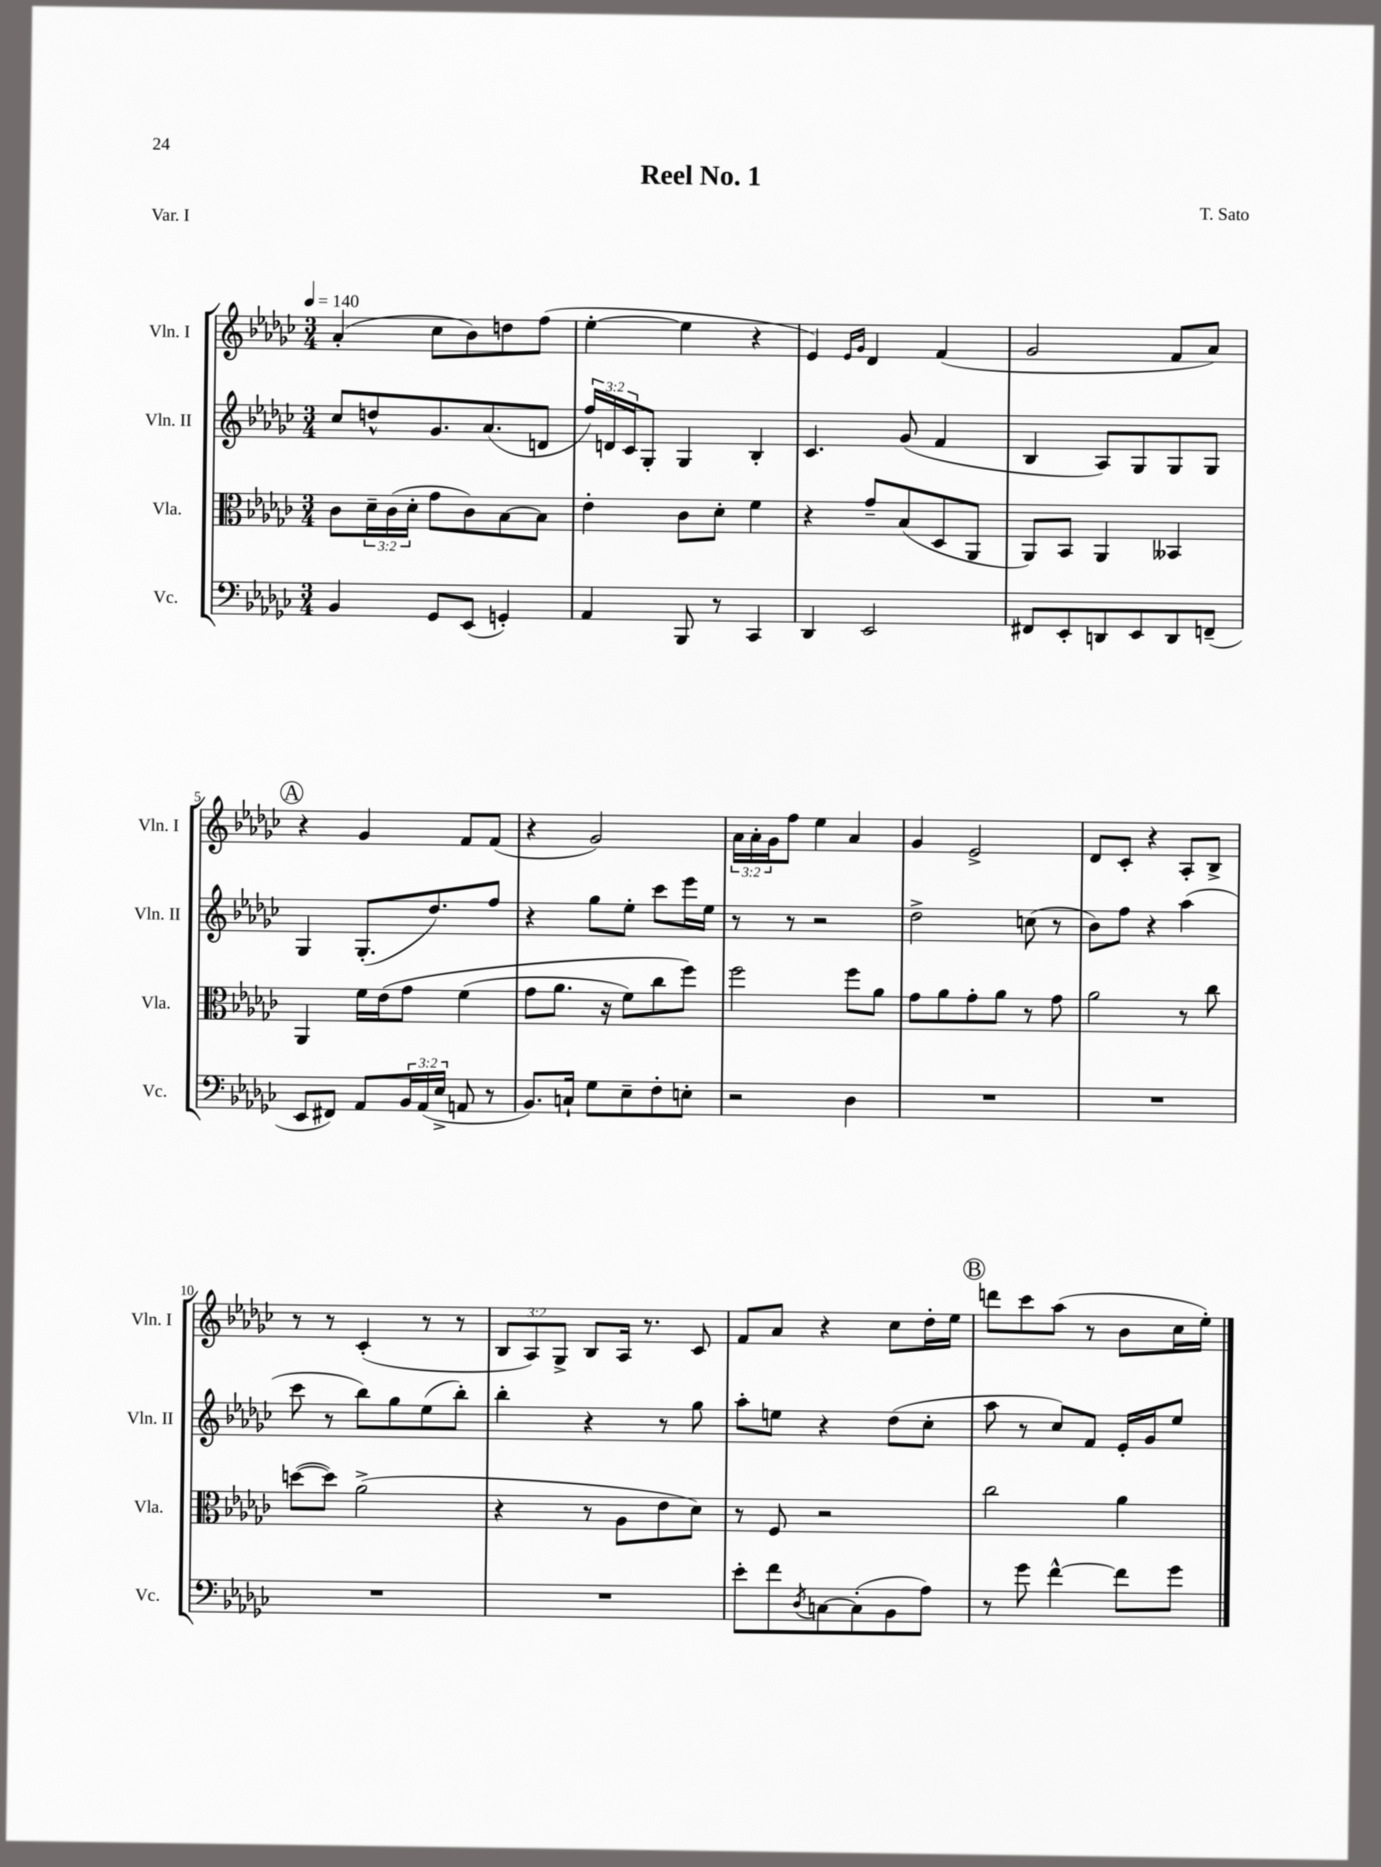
\header { title = "Reel No. 1" composer = "T. Sato" piece = "Var. I" }
<<
\new StaffGroup <<
\new Staff = "s0" \with { instrumentName = "Vln. I" shortInstrumentName = "Vln. I" } {
    \clef treble \key ges \major \numericTimeSignature \time 3/4 \override Staff.TupletNumber.text = #tuplet-number::calc-fraction-text \tempo 4 = 140
    aes'4-.( ces''8 bes'8) d''8 f''8( |
    ees''4~-. ees''4 r4 |
    ees'4) \grace { ees'16 ges'16 } des'4 f'4( |
    ges'2 f'8 aes'8) |
    \mark \markup { \circle "A" } r4 ges'4 f'8 f'8( |
    r4 ges'2) |
    \tuplet 3/2 { aes'16 aes'16-. ges'16 } f''8 ees''4 aes'4 |
    ges'4 ees'2-> |
    des'8 ces'8-. r4 aes8-. bes8-> |
    r8 r8 ces'4-.( r8 r8 |
    \tuplet 3/2 { bes8 aes8) ges8-> } bes8 aes16 r8. ces'8 |
    f'8 aes'8 r4 ces''8 des''16-. ees''16 |
    \mark \markup { \circle "B" } d'''8 ces'''8 aes''8( r8 bes'8 ces''16 ees''16-.) \bar "|." |
}
\new Staff = "s1" \with { instrumentName = "Vln. II" shortInstrumentName = "Vln. II" } {
    \clef treble \key ges \major \numericTimeSignature \time 3/4 \override Staff.TupletNumber.text = #tuplet-number::calc-fraction-text
    ces''8 d''8-^ ges'8. aes'8.( d'8 |
    \tuplet 3/2 { f''16) d'16 ces'16 } ges8-. ges4 bes4-. |
    ces'4. ges'8( f'4 |
    bes4 aes8) ges8 ges8 ges8 |
    \mark \markup { \circle "A" } ges4 ges8.-.( des''8.) f''8 |
    r4 ges''8 ees''8-. ces'''8 ees'''16 ees''16 |
    r8 r8 r2 |
    des''2-> c''8( r8 |
    bes'8) f''8 r4 aes''4( |
    ces'''8 r8 bes''8) ges''8 ees''8( bes''8-.) |
    bes''4-. r4 r8 ges''8 |
    aes''8-. e''8 r4 des''8( ces''8-. |
    \mark \markup { \circle "B" } aes''8 r8 ces''8) f'8 ees'16-. ges'16 ees''8 \bar "|." |
}
\new Staff = "s2" \with { instrumentName = "Vla." shortInstrumentName = "Vla." } {
    \clef alto \key ges \major \numericTimeSignature \time 3/4 \override Staff.TupletNumber.text = #tuplet-number::calc-fraction-text
    ces'8 \tuplet 3/2 { des'16-- ces'16( des'16-. } ges'8 ces'8) bes8~ bes8 |
    ees'4-. ces'8 des'8-. f'4 |
    r4 ges'8-- bes8( des8 aes,8 |
    aes,8) bes,8 aes,4 beses,4 |
    \mark \markup { \circle "A" } aes,4 f'16 ees'16\( ges'8 f'4( |
    ges'8 aes'8. r16 f'8) ces''8 f''8\) |
    f''2 f''8 aes'8 |
    ges'8 aes'8 ges'8-. aes'8 r8 ges'8 |
    aes'2 r8 ces''8 |
    d''8~( d''8) aes'2->( |
    r4 r8 aes8 ees'8 des'8) |
    r8 f8 r2 |
    \mark \markup { \circle "B" } ces''2 aes'4 \bar "|." |
}
\new Staff = "s3" \with { instrumentName = "Vc." shortInstrumentName = "Vc." } {
    \clef bass \key ges \major \numericTimeSignature \time 3/4 \override Staff.TupletNumber.text = #tuplet-number::calc-fraction-text
    bes,4 ges,8 ees,8( g,4-.) |
    aes,4 bes,,8 r8 ces,4 |
    des,4 ees,2 |
    fis,8 ees,8-. d,8 ees,8 d,8 f,8--( |
    \mark \markup { \circle "A" } ees,8 fis,8) aes,8 \tuplet 3/2 { bes,16 aes,16( ees16-> } a,8 r8 |
    bes,8.) c16-! ges8 ees8-- f8-. e8-. |
    r2 des4 |
    R2. |
    R2. |
    R2. |
    R2. |
    ees'8-. f'8 \acciaccatura { des8 } c8~ c8-.( bes,8 aes8) |
    \mark \markup { \circle "B" } r8 ges'8 f'4~-^ f'8 ges'8 \bar "|." |
}
>>
>>
